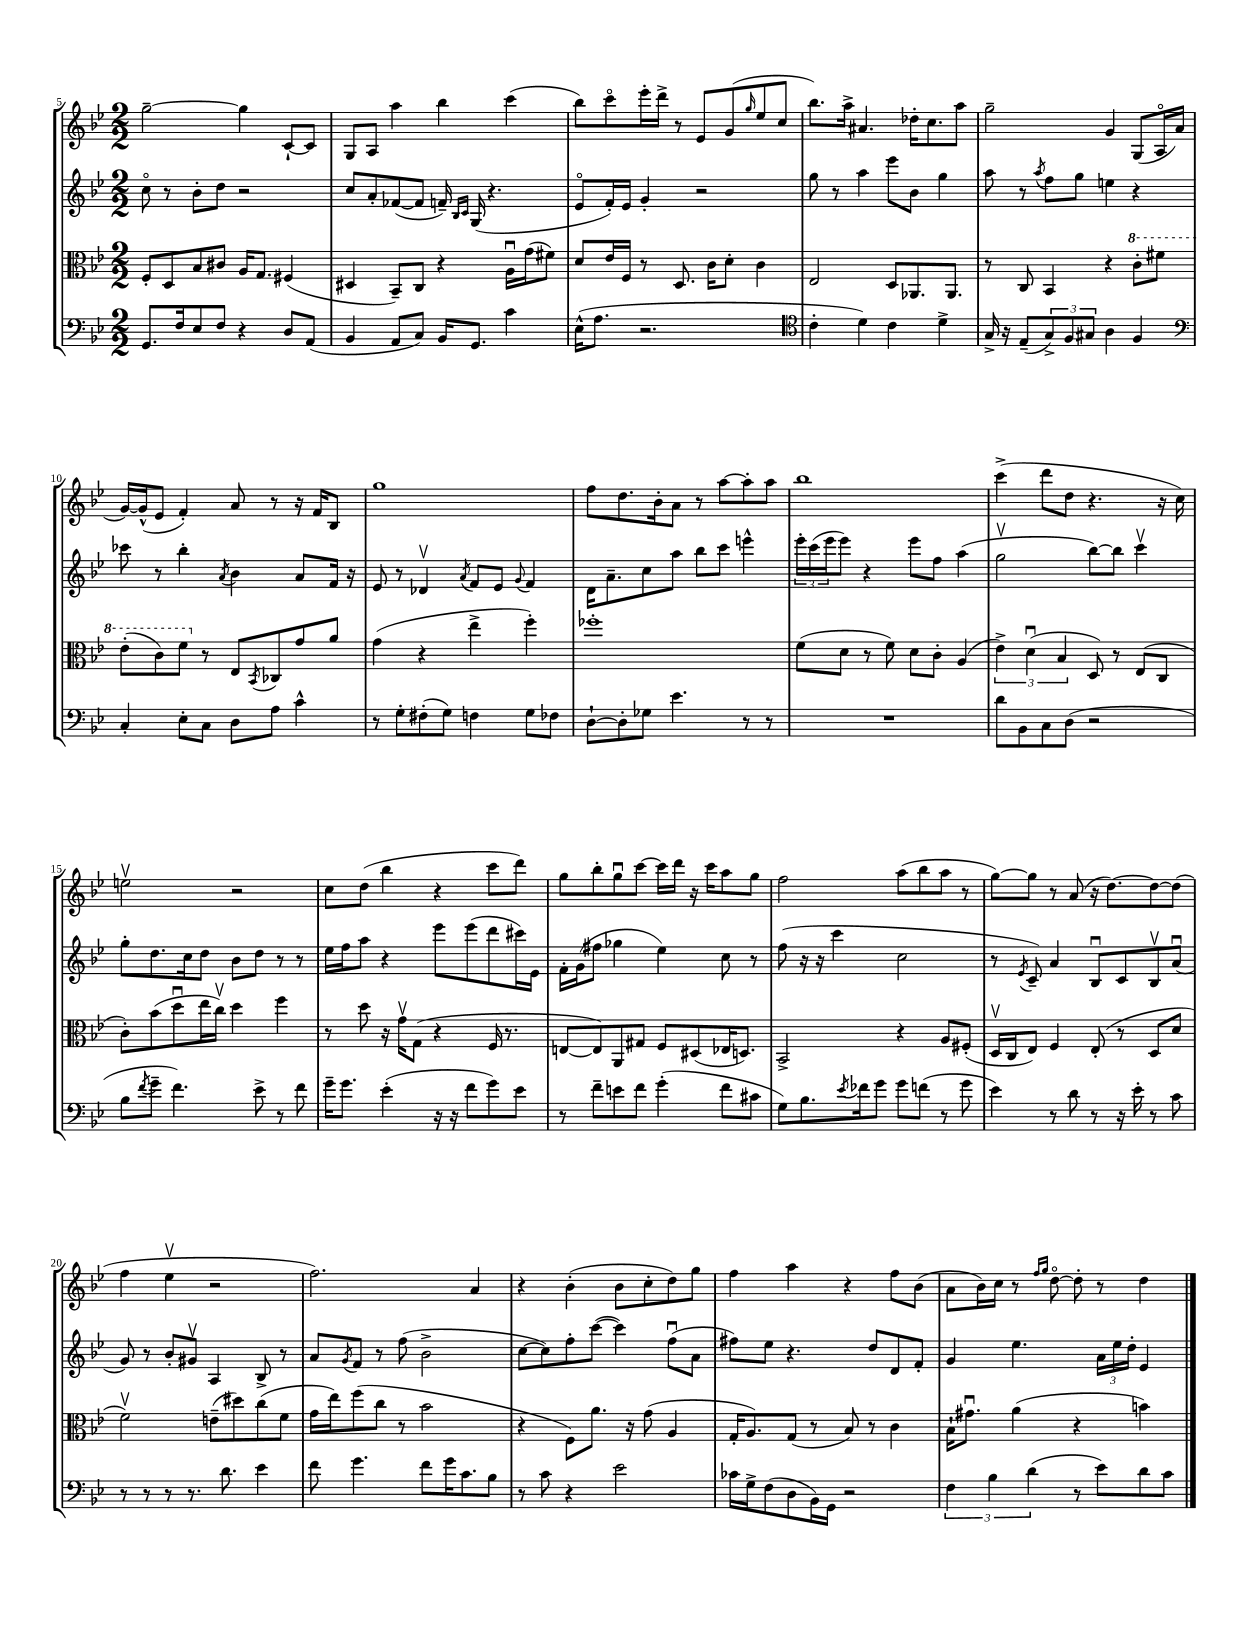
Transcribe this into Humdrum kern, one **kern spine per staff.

**kern	**kern	**kern	**kern
*staff4	*staff3	*staff2	*staff1
*clefF4	*clefC3	*clefG2	*clefG2
*k[b-e-]	*k[b-e-]	*k[b-e-]	*k[b-e-]
*M2/2	*M2/2	*M2/2	*M2/2
8.GG	8F'	8cco	[2gg~
.	8D	8r	.
16F	.	.	.
8E-	8B-	8b-'	.
8F	8c#	8dd	.
4r	16A	2r	4gg]
.	8.G	.	.
8D	(4F#	.	[8c`
(8AA	.	.	8c]
=	=	=	=
4BB-	4D#	8cc	8G
.	.	8a'	8A
8AA	8BB-~)	([8f-	4aa
8C)	8C	8f-]	.
16BB-	4r	16f~)	4bb-
.	.	16qqB-	.
.	.	16qqc	.
8.GG	.	(16G	.
.	.	4.r	.
4c	16Au	.	(4ccc
.	(16g	.	.
.	8f#)	.	.
=	=	=	=
(16E-^^	8d	8e-o	8bb-)
8.A	.	.	.
.	16e-	16f')	8ccco
.	16F	16e-	.
2.r	8r	4g'	16eee-'
.	.	.	16ddd^
.	8.D	.	8r
.	.	2r	8e-
.	16c	.	.
.	8d'	.	(8g
.	.	.	16qqgg
.	4c	.	8ee-
.	.	.	8cc
=	=	=	=
*clefC4	*	*	*
4c'	2E-	8gg	8.bb-)
.	.	8r	.
.	.	.	16aa^
4d)	.	4aa	4.a#
4c	8D	8eee-	.
.	8.AA-	8b-	16dd-'
.	.	.	8.cc
4d^	.	4gg	.
.	8.AA-	.	.
.	.	.	8aa
=	=	=	=
16G^	8r	8aa	2gg~
16r	.	.	.
(8E-~	8C	8r	.
.	.	8qaa	.
12G^)	4BB-	8ff	.
12F	.	.	.
.	.	8gg	.
12G#	.	.	.
4A	4r	4ee	4g
4F	8cc'	4r	(8G
.	8ff#	.	16Ao
.	.	.	16a
=	=	=	=
*clefF4	*	*	*
4C'	(8ee-'	8ccc-	[16g)
.	.	.	(16g^^]
.	8cc)	8r	8e-
8E-'	8ff	4bb-'	4f')
8C	8r	.	.
.	.	8qa	.
8D	8E-	4b-	8a
.	8qBB-	.	.
8A	8C-	.	8r
4c^^	8g	8a	16r
.	.	.	16f
.	8a	16f	8B-
.	.	16r	.
=	=	=	=
8r	(4g	8e-	1gg
8G'	.	8r	.
(8F#'	4r	4d-v	.
8G)	.	.	.
.	.	8qa	.
4F	4ee-^	8f	.
.	.	8e-	.
.	.	8qqg	.
8G	4ff')	4f	.
8F-	.	.	.
=	=	=	=
[8D`	1ff-'	16d	8ff
.	.	8.a~	.
8D']	.	.	8.dd
8G-	.	8cc	.
.	.	.	16b-'
4.e-	.	8aa	8a
.	.	8bb-	8r
.	.	8ccc	[8aa
8r	.	4eee^^	8aa']
8r	.	.	8aa
=	=	=	=
1r	(8f	24eee-'	1bb-
.	.	(24ccc	.
.	.	24eee-	.
.	8d	8eee-)	.
.	8r	4r	.
.	8f)	.	.
.	8d	8eee-	.
.	8c'	8ff	.
.	(4A	(4aa	.
=	=	=	=
8d	6e-^)	2ggv	(4ccc^
8BB-	.	.	.
.	(6du	.	.
8C	.	.	8ddd
.	6B-	.	.
(8D	.	.	8dd
2r	8D)	[8bb-)	4.r
.	8r	8bb-]	.
.	(8E-	4cccv	.
.	8C	.	16r
.	.	.	16cc)
=	=	=	=
8B-	8c')	8gg'	2eev
8qf	.	.	.
8g~	(8b-	8.dd	.
4.f)	8ddu	.	.
.	.	16cc	.
.	16ee-	8dd	.
.	16ccv)	.	.
.	4dd	8b-	2r
8e-^	.	8dd	.
8r	4ff	8r	.
8f	.	8r	.
=	=	=	=
16g~	8r	16ee-	8cc
8.g	.	16ff	.
.	8dd	8aa	(8dd
(4e-'	16r	4r	4bb-
.	16gv	.	.
.	(8G	.	.
16r	4r	8eee-	4r
16r	.	.	.
8f	.	(8eee-	.
8g)	16F	8ddd	8ccc
.	8.r	.	.
8e-	.	16ccc#)	8ddd)
.	.	16e-	.
=	=	=	=
8r	[8E	16f'	8gg
.	.	(16g	.
8f~	8E])	8ff#	8bb-'
8e	8AA	4gg-	8ggu
8f	8G#	.	[8ccc
(4g'	8F	4ee-)	16ccc]
.	.	.	16ddd
.	(8D#	.	16r
.	.	.	16ccc
8f	16E-	8cc	8aa
.	8.D)	.	.
8c#	.	8r	8gg
=	=	=	=
8G)	2BB-^	(8ff	2ff
8.B-	.	16r	.
.	.	16r	.
.	.	4ccc	.
8qe-	.	.	.
16f-	.	.	.
8g	.	.	.
8g	4r	2cc	(8aa
(8f	.	.	8bb-
8r	8A	.	8aa
8g	(8F#'	.	8r
=	=	=	=
4e-)	16Dv	8r	[8gg)
.	16C	.	.
.	.	8qe-	.
.	8E-)	8c~)	8gg]
8r	4F	4a	8r
8d	.	.	(8a
8r	(8E-'	8B-u	16r
.	.	.	[8.dd)
16r	8r	8c	.
16e-'	.	.	.
8r	8D	8B-v	8dd_
8c	8d	(8au	(8dd]
=	=	=	=
8r	2fv)	8g)	4ff
8r	.	8r	.
8r	.	8b-'	4ee-v
8.r	.	8g#v	.
.	(8e~	4A	2r
8.d	.	.	.
.	8dd#)	.	.
4e-	(8cc	8B-^	.
.	8f	8r	.
=	=	=	=
8f	16g	8a	2.ff)
.	16ee-)	.	.
.	.	8qg	.
4.g	(8ff	8f	.
.	8cc	8r	.
.	8r	(8ff	.
8f	2b-	2b-^	.
16g	.	.	.
8.c	.	.	.
.	.	.	4a
8B-	.	.	.
=	=	=	=
8r	4r	[8cc	4r
8c	.	8cc])	.
4r	8F)	8ff'	(4b-'
.	8.a	([8ccc	.
2e-	.	4ccc])	8b-
.	16r	.	.
.	(8g	.	8cc'
.	4A	(8ffu	8dd)
.	.	8a	8gg
=	=	=	=
16c-	16G'	8ff#)	4ff
16G^	8.A)	.	.
(8F	.	8ee-	.
8D	(8G	4.r	4aa
16BB-)	8r	.	.
16GG	.	.	.
2r	8B-)	.	4r
.	8r	8dd	.
.	4c	8d	8ff
.	.	8f'	(8b-
=	=	=	=
6F	16B-`	4g	8a
.	8.g#u	.	.
.	.	.	16b-)
6B-	.	.	.
.	.	.	16cc
.	(4a	4.ee-	8r
(6d	.	.	.
.	.	.	16qqff
.	.	.	16qqgg
.	.	.	[8ddo
8r	4r	.	8dd']
8e-)	.	24a	8r
.	.	24ee-	.
.	.	24dd'	.
8d	4b)	4e-	4dd
8c	.	.	.
==	==	==	==
*-	*-	*-	*-
